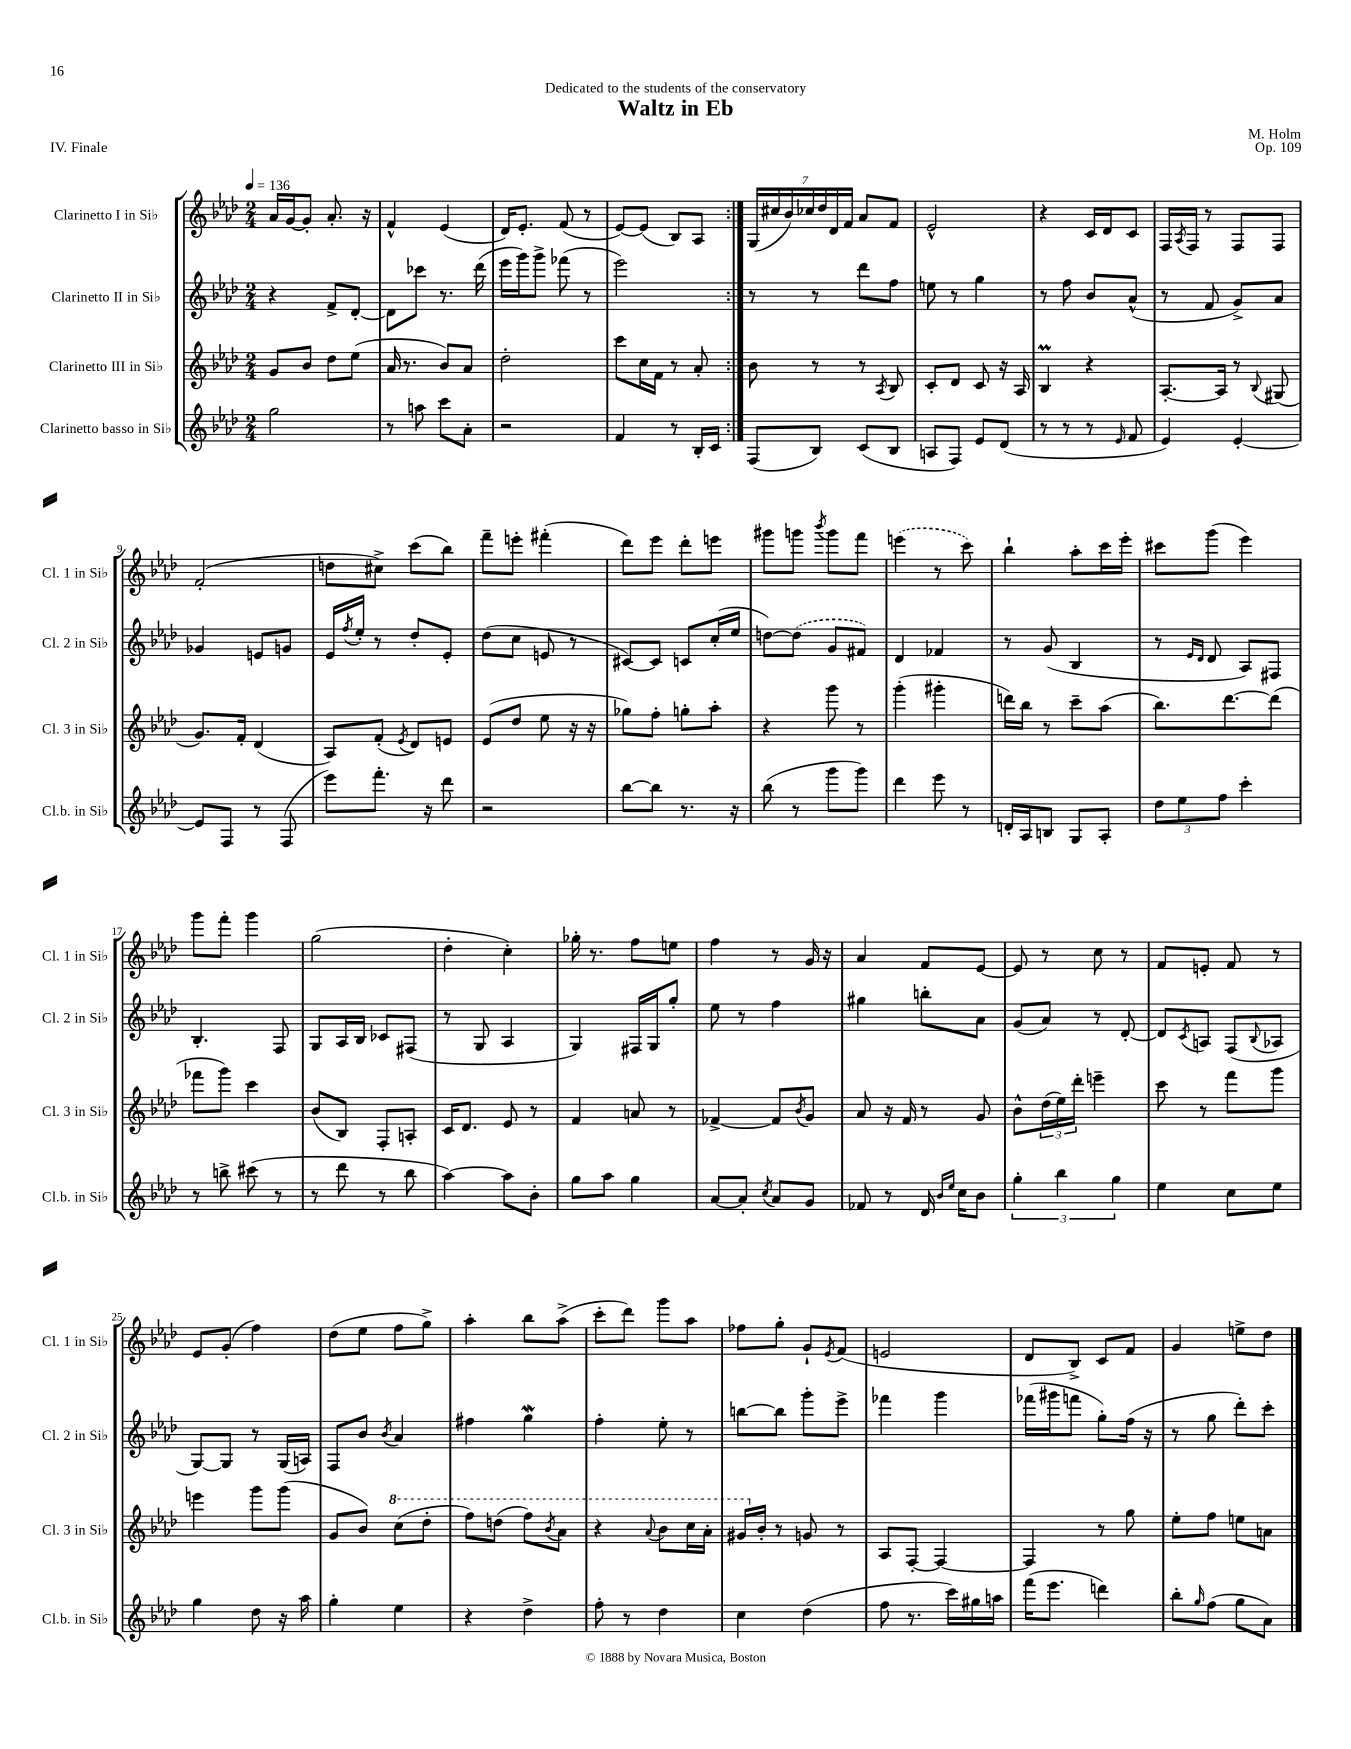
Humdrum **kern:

**kern	**kern	**kern	**kern
*part4	*part3	*part2	*part1
*staff4	*staff3	*staff2	*staff1
*I"Clarinetto basso in Si♭	*I"Clarinetto III in Si♭	*I"Clarinetto II in Si♭	*I"Clarinetto I in Si♭
*I'Cl.b. in Si♭	*I'Cl. 3 in Si♭	*I'Cl. 2 in Si♭	*I'Cl. 1 in Si♭
*clefG2	*clefG2	*clefG2	*clefG2
*k[b-e-a-d-]	*k[b-e-a-d-]	*k[b-e-a-d-]	*k[b-e-a-d-]
*M2/4	*M2/4	*M2/4	*M2/4
*MM136	*MM136	*MM136	*MM136
=1	=1	=1	=1
2gg\	8g/L	4r	16a-/LL
.	.	.	[16g/J
.	8b-/J	.	8g'/J]
.	8dd-\L	8f^/L	8.a-'/
.	(8ee-\J	[8d-'/J	.
.	.	.	16r
=2	=2	=2	=2
8r	16a-/	8d-\L]	4f^^/
.	8.r	.	.
8aan\	.	8ccc-X\J	.
8ccc\L	8b-/L)	8.r	(4e-/
8a-'\J	8a-/J	.	.
.	.	(16ddd-\	.
=3	=3	=3	=3
2r	2dd-'\	16eee-\LL	16d-/KL)
.	.	16ggg\J)	8.e-'/J
.	.	8ggg^\J	.
.	.	(8fff-X\	(8f/
.	.	8r	8r
=4	=4	=4	=4
4f/	8ccc\L	2eee-\)	[8e-/L)
.	16cc\L	.	(8e-/J]
.	16f\JJ	.	.
8r	8r	.	8B-/L)
16B-'/LL	8a-'/	.	8A-/J
16c/JJ	.	.	.
=5:|!	=5:|!	=5:|!	=5:|!
(8F/L	8b-\	8r	(28G/LL
.	.	.	28cc#X/
.	.	.	28b-/)
.	.	.	28cc-X/
8B-/J)	8r	8r	.
.	.	.	28dd-/
.	.	.	28d-/
.	.	.	28f/JJ
(8c/L	8r	8ddd-\L	8a-/L
.	8qA-/	.	.
8B-/J	8B-/	8ff\J	8f/J
=6	=6	=6	=6
8An/L	8c'/L	8een\	2e-^^/
8F/J)	8d-/J	8r	.
8e-/L	8c/	4gg\	.
(8d-/J	16r	.	.
.	16A-/	.	.
=7	=7	=7	=7
8r	4B-M/	8r	4r
8r	.	8ff\	.
8r	4r	8b-/L	16c/LL
.	.	.	16d-/J
16qqe-/	.	.	.
8f/	.	(8a-^^/J	8c/J
=8	=8	=8	=8
4e-/)	[8.A-'/L	8r	16F/LL
.	.	.	8qA-/
.	.	.	16F/JJ
.	.	8f/	8r
.	16A-/Jk]	.	.
[4e-'/	8r	8g^/L)	8F/L
.	8qqB-/	.	.
.	(8G#X/	8a-/J	8F/J
!!LO:LB:g=z
=9	=9	=9	=9
8e-/L]	8.g/L)	4g-X/	(2f'/
8F/J	.	.	.
.	16f'/Jk	.	.
8r	(4d-/	8en/L	.
(8F/	.	8gn/J	.
=10	=10	=10	=10
8eee-\L)	8A-/L)	16e-/LL	8ddn\L
.	.	8qff/	.
.	.	16ee-'/JJ	.
8.fff'\J	(8f'/J	8r	8cc#X^\J)
.	8qe-/	.	.
.	8d-/L)	8dd-'/L	(8ccc\L
16r	.	.	.
8ddd-\	8en/J	8e-'/J	8bb-\J)
=11	=11	=11	=11
2r	(8e-/L	(8dd-\L	8fff~\L
.	8dd-/J	8cc\J	8eeen'\J
.	8ee-\	8en/	(4fff#X'\
.	16r	8r	.
.	16r	.	.
=12	=12	=12	=12
[8bb-\L	8gg-X\L)	[8c#X/L)	8ddd-\L)
8bb-\J]	8ff'\J	8c#/J]	8eee-\J
8.r	8ggn'\L	8cn/L	8ddd-'\L
.	8aa-'\J	(16cc'/L	8eeen\J
16r	.	16ee-/JJ	.
=13	=13	=13	=13
(8bb-\	4r	[8ddn\L)	8ggg#X\L
8r	.	(8dd\J]	8gggn\J
.	.	.	8qbbb-/
8ggg\L	8ggg\	8g/L	8ggg\L
8ggg\J)	8r	8f#X/J)	8fff\J
=14	=14	=14	=14
4ddd-\	(4ggg'\	4d-/	(4eeen\
8eee-\	4ggg#X'\	4f-X/	8r
8r	.	.	8ccc\)
=15	=15	=15	=15
16dn'/LL	16dddn\LL)	8r	4bb-`\
16A-/J	16bb-\JJ	.	.
8Bn/J	8r	(8g/	.
8G/L	8ccc~\L	4B-/	8aa-'\L
8A-'/J	(8aa-\J	.	16ccc\L
.	.	.	16eee-'\JJ
=16	=16	=16	=16
12dd-\L	8.bb-\L)	8r	8ccc#X\L
12ee-\	.	.	.
.	.	16qqe-/LL	.
.	.	16qqd-/JJ	.
.	.	8d-/	(8ggg\J
12ff\J	.	.	.
.	[8.ddd-\	.	.
4ccc'\	.	8A-/L)	4eee-\)
.	(8ddd-\J]	8F#X/J	.
!!LO:LB:g=z
=17	=17	=17	=17
8r	8fff-X\L	4.B-'/	8ggg\L
8bbn^\	8ggg\J)	.	8fff'\J
(8ccc#X\	4ccc\	.	4ggg\
8r	.	8F/	.
=18	=18	=18	=18
8r	(8b-/L	8G/L	(2gg\
8ddd-\	8B-/J)	16A-/L	.
.	.	16B-/JJ	.
8r	8F'/L	8c-X/L	.
8bb-\	8An'/J	(8F#X/J	.
=19	=19	=19	=19
[4aa-\)	16c/KL	8r	4dd-'\
.	8.d-/J	.	.
.	.	8G/	.
8aa-\L]	8e-/	4A-/	4cc'\)
8b-'\J	8r	.	.
=20	=20	=20	=20
8gg\L	4f/	4G/)	16gg-X'\
.	.	.	8.r
8aa-\J	.	.	.
4gg\	8an/	16F#X/LL	8ff\L
.	.	16G/J	.
.	8r	8gg'/J	8een\J
=21	=21	=21	=21
[8a-/L	[4f-X^/	8ee-\	4ff\
8a-'/J]	.	8r	.
8qcc/	.	.	.
8a-/L	8f-/L]	4ff\	8r
.	8qb-/	.	.
8g/J	8g/J	.	16g/
.	.	.	16r
=22	=22	=22	=22
8f-X/	8a-/	4gg#X\	4a-/
8r	16r	.	.
.	16f/	.	.
16d-/	8r	8bbn'\L	8f/L
16qqb-/LL	.	.	.
16qqee-/JJ	.	.	.
16cc\KL	.	.	.
8b-\J	8g/	8a-\J	[8e-/J
=23	=23	=23	=23
6gg'\	8b-^^\L	(8g/L	8e-/]
.	(24dd-\L	8a-/J)	8r
6bb-\	24ee-\)	.	.
.	24ddd-'\JJ	.	.
.	4eeen~\	8r	8cc\
6gg\	.	.	.
.	.	[8d-'/	8r
=24	=24	=24	=24
4ee-\	8ccc\	8d-/L]	8f/L
.	.	8qc/	.
.	8r	8An/J	8en'/J
8cc\L	8fff\L	(8F/L	8f/
.	.	8qqB-/	.
8ee-\J	8ggg\J	8A-X/J	8r
!!LO:LB:g=z
=25	=25	=25	=25
4gg\	4eeen\	[8G/L)	8e-/L
.	.	8G/J]	(8g'/J
8dd-\	8ggg\L	8r	4ff\)
16r	(8ggg\J	(16G/LL	.
16aa-\	.	16An/JJ)	.
=26	=26	=26	=26
4gg'\	8g/L	8F/L	(8dd-\L
.	8b-/J)	8b-/J	8ee-\J
.	.	8qb-/	.
*	*8va	*	*
4ee-\	(8ccc\L	4a-/	8ff\L
.	8ddd-'\J	.	8gg^\J)
=27	=27	=27	=27
4r	8fff\L)	4ff#X\	4aa-'\
.	(8dddn\J	.	.
4dd-^\	8fff\L)	4ggW\	8bb-\L
.	8qbb-/	.	.
.	8aa-\J	.	(8aa-^\J
=28	=28	=28	=28
8ff'\	4r	4ff'\	8ccc'\L
8r	.	.	8ddd-\J)
.	8qqaa-/	.	.
4dd-\	8bb-\L	8ee-'\	8ggg\L
.	16ccc\L	8r	8aa-\J
.	16aa-'\JJ	.	.
=29	=29	=29	=29
4cc\	16gg#X/LL	[8bbn\L	8ff-X\L
*	*X8va	*	*
.	16b-'/JJ	.	.
.	8r	8bb\J]	8gg'\J
(4dd-\	8gn/	8ggg'\L	8g`/L
.	.	.	8qe-/
.	8r	8eee-^\J	(8f/J
=30	=30	=30	=30
8ff\	8A-/L	4fff-X\	2en/
8.r	[8F'/J	.	.
.	4F/_	4ggg\	.
16ccc\LL)	.	.	.
16gg#X\	.	.	.
16aan\JJ	.	.	.
=31	=31	=31	=31
(16fff\KL	4F/]	(16fff-X\LL	8d-/L
8.eee-\J	.	16ggg#X\J	.
.	.	8fffn\J	8B-^/J)
4dddn\)	8r	8gg'\L)	8c/L
.	8gg\	(16ff\Jk	8f/J
.	.	16r	.
=32	=32	=32	=32
8bb-'\L	8ee-'\L	8r	4g/
16qqgg/	.	.	.
(8ff\J	8ff\J	8gg\	.
8gg\L	8een\L	8ddd-'\L)	8een^\L
8a-\J)	8an\J	8ccc'\J	8dd-\J
==	==	==	==
*-	*-	*-	*-
